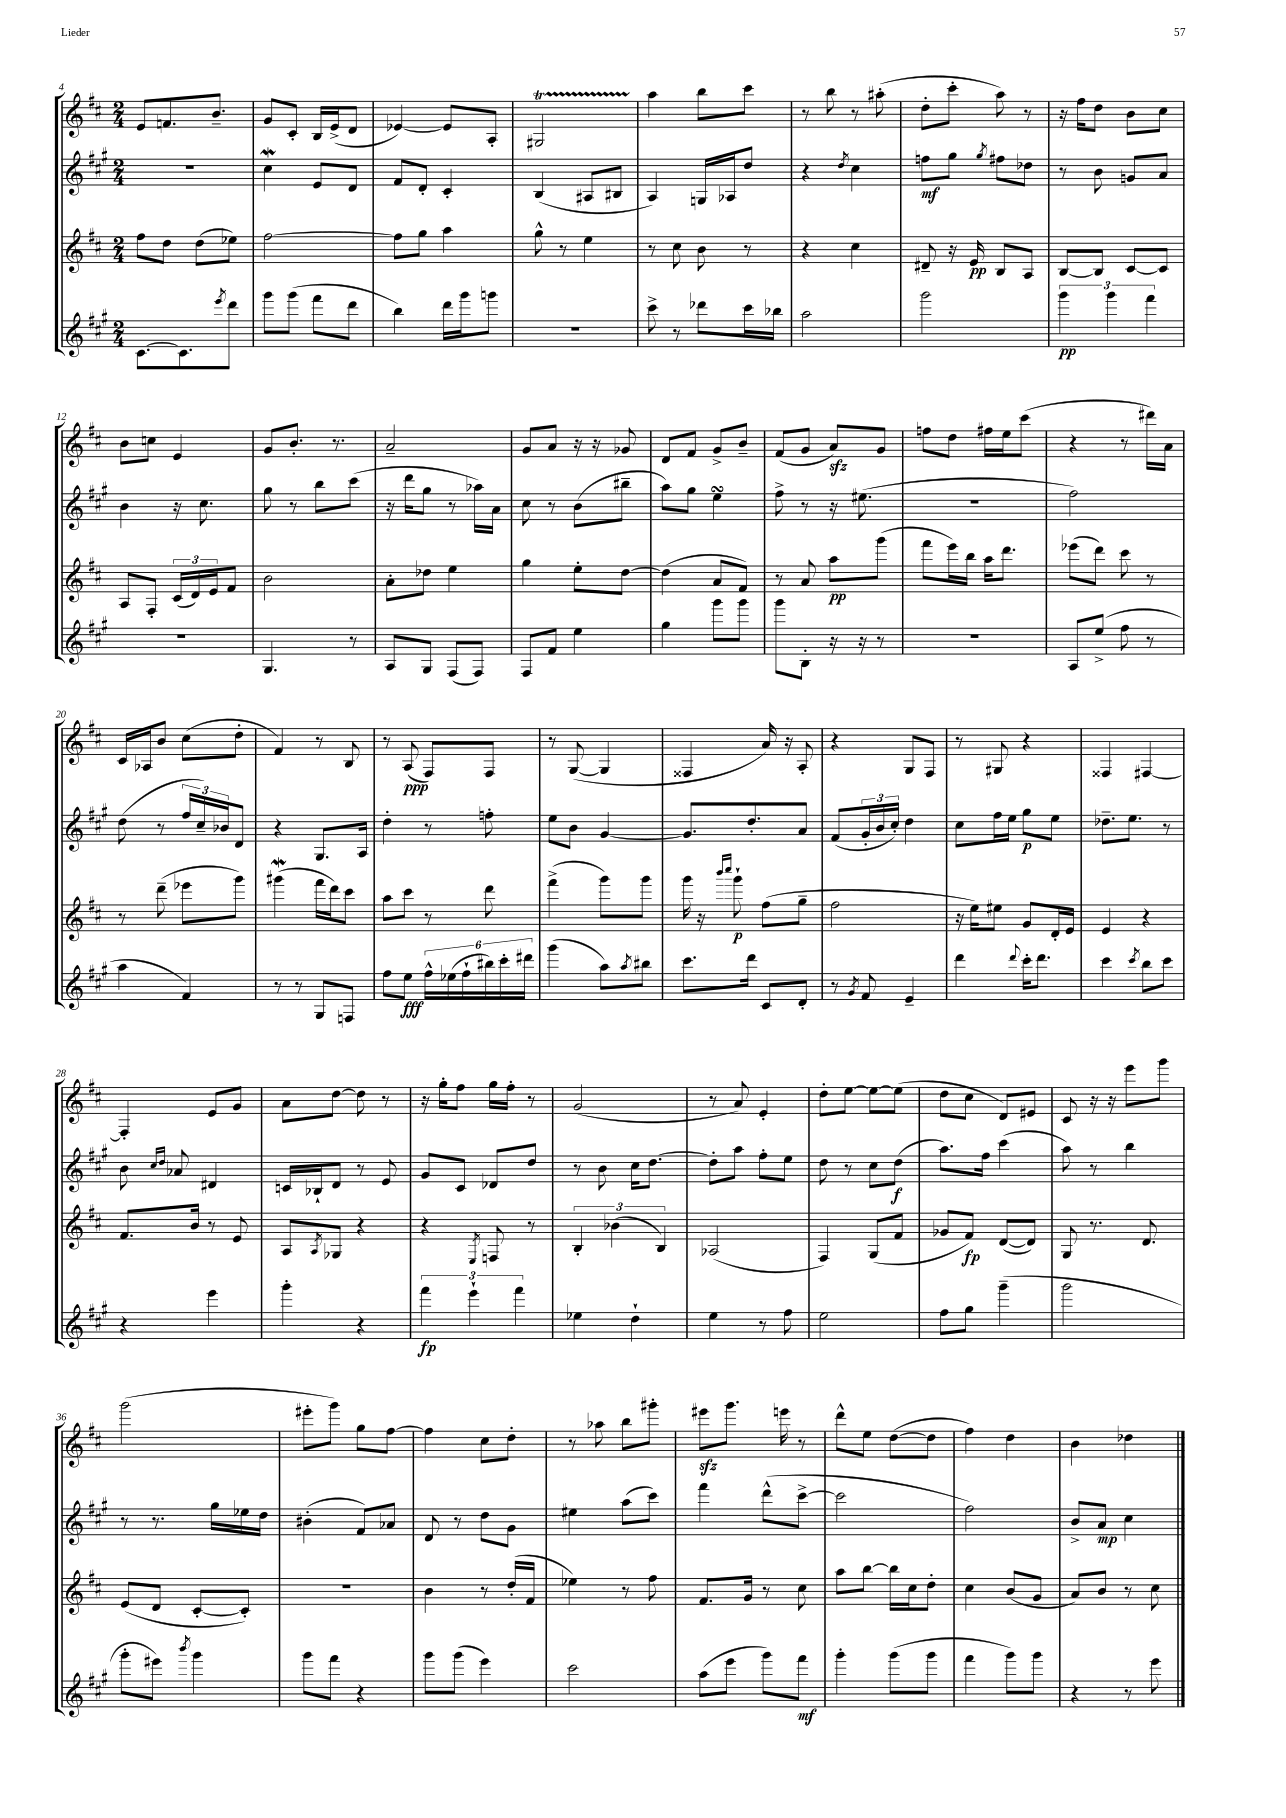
<<
\new StaffGroup <<
\new Staff = "s0" {
    \clef treble \key d \major \numericTimeSignature \time 2/4
    e'8 f'8. b'8.-- |
    g'8 cis'8-. b16 e'16->( d'8 |
    ees'4~) ees'8 a8-. |
    gis2\startTrillSpan |
    a''4\stopTrillSpan b''8 cis'''8 |
    r8 b''8 r8 ais''8-.( |
    d''8-. cis'''8-. a''8) r8 |
    r16 fis''16 d''8 b'8 cis''8 |
    b'8 c''8 e'4 |
    g'8 b'8.-. r8. |
    a'2-- |
    g'8 a'8 r16 r16 ges'8 |
    d'8 fis'8 g'8-> b'8-- |
    fis'8( g'8 a'8\sfz) g'8 |
    f''8 d''8 fis''16 e''16 cis'''8( |
    r4 r8 dis'''16) a'16 |
    cis'16 aes16 b'8 cis''8( d''8-. |
    fis'4) r8 b8 |
    r8 a8\ppp( fis8) fis8 |
    r8 g8~( g4 |
    fisis4 a'16) r16 a8-. |
    r4 g8 fis8 |
    r8 gis8 r4 |
    fisis4 fis4~ |
    fis4-. e'8 g'8 |
    a'8 d''8~ d''8 r8 |
    r16 g''16-. fis''8 g''16 fis''16-. r8 |
    g'2( |
    r8 a'8) e'4-. |
    d''8-. e''8~ e''8~ e''8( |
    d''8 cis''8 d'8) eis'8 |
    cis'8 r16 r16 e'''8 g'''8 |
    g'''2( |
    eis'''8-. g'''8) g''8 fis''8~ |
    fis''4 cis''8 d''8-. |
    r8 aes''8 b''8 gis'''8-. |
    eis'''8\sfz g'''8. e'''16 r8 |
    d'''8-^ e''8 d''8~( d''8 |
    fis''4) d''4 |
    b'4 des''4 \bar "|." |
}
\new Staff = "s1" {
    \clef treble \key a \major \numericTimeSignature \time 2/4
    r2 |
    cis''4\mordent e'8 d'8 |
    fis'8 d'8-. cis'4-. |
    b4( ais8 bis8 |
    a4) g16 aes16 d''8 |
    r4 \acciaccatura { d''8 } cis''4 |
    f''8\mf gis''8 \acciaccatura { gis''8 } fis''8 des''8 |
    r8 b'8 g'8 a'8 |
    b'4 r16 cis''8. |
    gis''8 r8 b''8 cis'''8( |
    r16 d'''16 gis''8 r8 aes''16) a'16 |
    cis''8 r8 b'8( bis''8-- |
    a''8) gis''8 e''4\turn |
    fis''8-> r8 r16 eis''8.( |
    r2 |
    fis''2) |
    d''8( r8 \tuplet 3/2 { fis''16 cis''16--) bes'16 } d'8 |
    r4 gis8. a16 |
    d''4-. r8 f''8-. |
    e''8 b'8 gis'4~ |
    gis'8. d''8.-. a'8 |
    fis'8( \tuplet 3/2 { gis'16-. b'16 cis''16-.) } d''4 |
    cis''8 fis''16 e''16 gis''8\p e''8 |
    des''8.-- e''8. r8 |
    b'8 \grace { cis''16 d''16 } aes'8 dis'4 |
    c'16 bes16-! d'8 r8 e'8 |
    gis'8 cis'8 des'8 d''8 |
    r8 b'8 cis''16 d''8.~ |
    d''8-. a''8 fis''8-. e''8 |
    d''8 r8 cis''8 d''8\f( |
    a''8.) fis''16 cis'''4( |
    a''8) r8 b''4 |
    r8 r8. gis''16 ees''16 d''16 |
    bis'4-.( fis'8) aes'8 |
    d'8 r8 d''8 gis'8 |
    eis''4 a''8( cis'''8) |
    fis'''4 d'''8-^( cis'''8~-> |
    cis'''2 |
    fis''2) |
    b'8-> a'8\mp cis''4 \bar "|." |
}
\new Staff = "s2" {
    \clef treble \key d \major \numericTimeSignature \time 2/4
    fis''8 d''8 d''8( ees''8) |
    fis''2~ |
    fis''8 g''8 a''4 |
    g''8-^ r8 e''4 |
    r8 cis''8 b'8 r8 |
    r4 cis''4 |
    dis'8-- r16 e'16\pp b8 a8 |
    b8~ b8 cis'8~ cis'8 |
    a8 fis8-. \tuplet 3/2 { cis'16( d'16) e'16 } fis'8 |
    b'2 |
    a'8-. des''8 e''4 |
    g''4 e''8-. d''8~ |
    d''4( a'8 fis'8) |
    r8 a'8 a''8\pp g'''8( |
    fis'''8 e'''16) b''16 a''16 d'''8. |
    ees'''8( d'''8) cis'''8 r8 |
    r8 d'''8--( ees'''8 g'''8) |
    gis'''4\mordent( fis'''16 d'''16) cis'''8 |
    a''8 cis'''8 r8 d'''8 |
    fis'''4->( g'''8) g'''8 |
    g'''16 r16 \grace { b'''16 cis''''16 } g'''8-!\p fis''8( g''8-- |
    fis''2 |
    r16 e''16) eis''8 g'8 d'16-. e'16 |
    e'4 r4 |
    fis'8. b'16 r8 e'8 |
    a8 \acciaccatura { a8 } ges8 r4 |
    r4 \acciaccatura { e8 } f8 r8 |
    \tuplet 3/2 { b4-. bes'4( b4) } |
    aes2( |
    fis4) g8( fis'8 |
    ges'8 fis'8\fp) d'8~( d'8) |
    g8 r8. d'8. |
    e'8( d'8 cis'8~-. cis'8-.) |
    R2 |
    b'4 r8 d''16-.( fis'16 |
    ees''4) r8 fis''8 |
    fis'8. g'16 r8 cis''8 |
    a''8 b''8~ b''16 cis''16 d''8-. |
    cis''4 b'8( g'8 |
    a'8) b'8 r8 cis''8 \bar "|." |
}
\new Staff = "s3" {
    \clef treble \key a \major \numericTimeSignature \time 2/4
    cis'8.~ cis'8. \acciaccatura { e'''8 } d'''8 |
    gis'''8 gis'''8( fis'''8 d'''8 |
    b''4) d'''16 gis'''16 g'''8 |
    r2 |
    cis'''8-> r8 des'''8 cis'''16 bes''16 |
    a''2 |
    gis'''2 |
    \tuplet 3/2 { gis'''4\pp gis'''4 fis'''4 } |
    R2 |
    gis4. r8 |
    a8 gis8 fis8( fis8) |
    fis8 fis'8 e''4 |
    gis''4 gis'''8 gis'''8 |
    gis'''8 b8-. r16 r16 r8 |
    R2 |
    a8 e''8->( fis''8 r8 |
    a''4 fis'4) |
    r8 r8 gis8 f8 |
    fis''8 e''8\fff \tuplet 6/4 { fis''16-^ ees''16( fis''16-! bis''16) cis'''16-. dis'''16 } |
    gis'''4( a''8) \acciaccatura { a''8 } bis''8 |
    cis'''8. d'''16 cis'8 d'8-. |
    r8 \acciaccatura { gis'8 } fis'8 e'4-- |
    d'''4 \appoggiatura { d'''8 } cis'''16-. d'''8. |
    cis'''4 \acciaccatura { cis'''8 } b''8 cis'''8 |
    r4 e'''4 |
    gis'''4-. r4 |
    \tuplet 3/2 { fis'''4\fp e'''4-! fis'''4 } |
    ees''4 d''4-! |
    e''4 r8 fis''8 |
    e''2 |
    fis''8 gis''8 gis'''4--( |
    gis'''2 |
    gis'''8-. eis'''8) \acciaccatura { b'''8 } gis'''4 |
    gis'''8 fis'''8 r4 |
    gis'''8 gis'''8( e'''4) |
    cis'''2 |
    a''8( e'''8 gis'''8) fis'''8\mf |
    gis'''4-. gis'''8( gis'''8 |
    fis'''4 gis'''8) gis'''8 |
    r4 r8 e'''8 \bar "|." |
}
>>
>>
\layout { \context { \Score currentBarNumber = #4 } }
